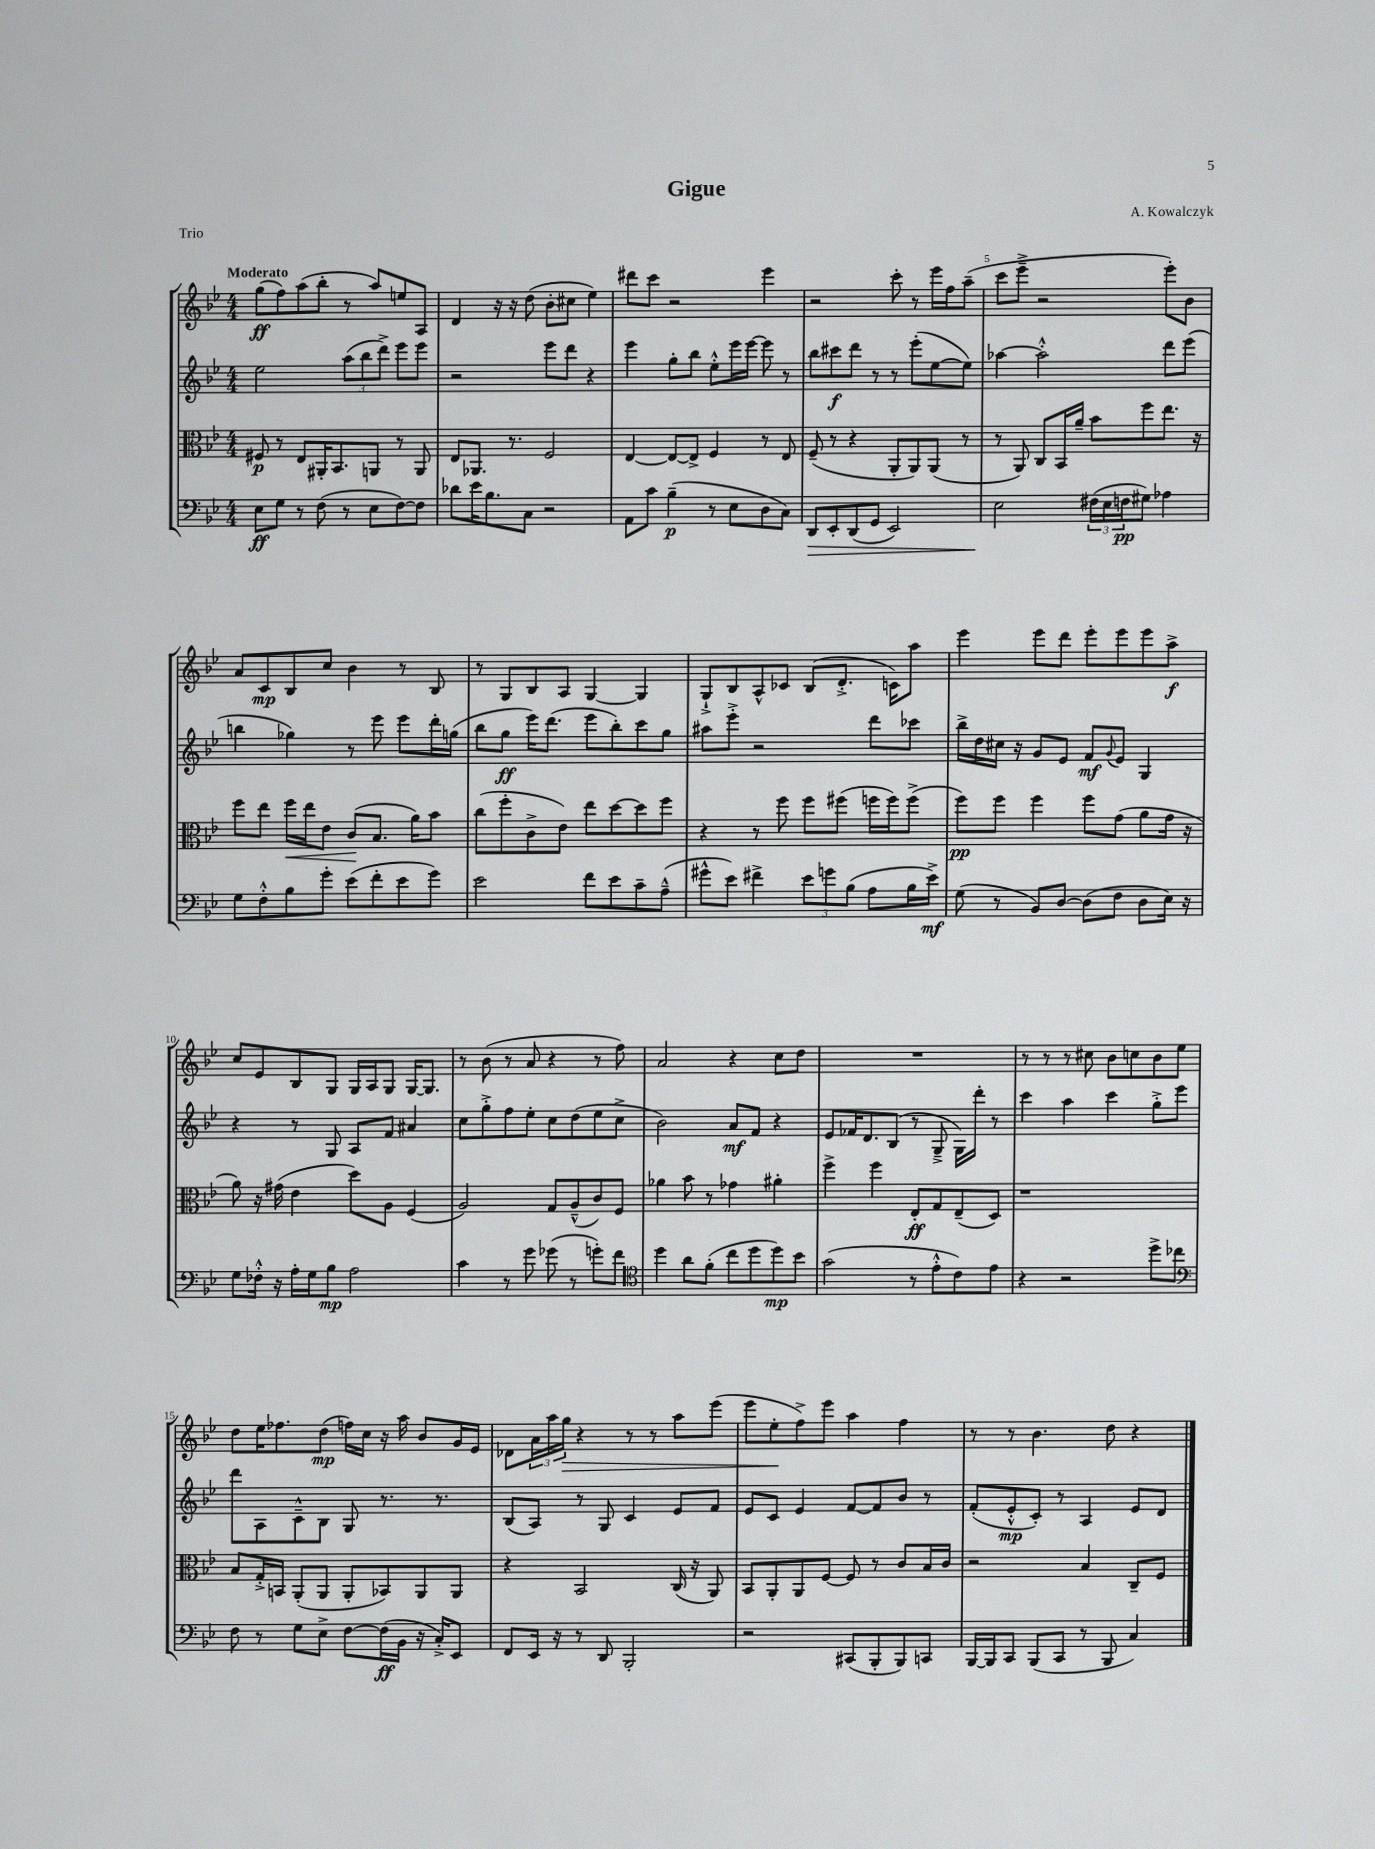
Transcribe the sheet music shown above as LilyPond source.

\header { title = "Gigue" composer = "A. Kowalczyk" piece = "Trio" }
<<
\new StaffGroup <<
\new Staff = "s0" {
    \clef treble \key bes \major \numericTimeSignature \time 4/4 \tempo "Moderato"
    g''8\ff( f''8) a''8( bes''8-. r8 a''8) e''8 a8 |
    d'4 r16 r16 d''8( bes'8-. cis''8 ees''4) |
    dis'''8 c'''8 r2 ees'''4 |
    r2 c'''8-. r8 ees'''16 f''16 a''8--( |
    c'''8 ees'''8---> r2 ees'''8-.) bes'8 |
    a'8 c'8\mp bes8 c''8 bes'4 r8 bes8 |
    r8 g8 bes8 a8 g4~ g4 |
    g8-!-> bes8 a8-^ ces'8 bes8( d'8.-.-> c'16) a''8 |
    ees'''4 ees'''8 d'''8 ees'''8-. ees'''8 ees'''8 a''8->\f |
    c''8 ees'8 bes8 g8 g16 a16 g8 g16~ g8. |
    r8 bes'8( r8 a'8 r4 r8 f''8) |
    a'2 r4 c''8 d''8 |
    R1 |
    r8 r8 r8 cis''8 bes'8 c''8 bes'8 ees''8 |
    d''8 ees''16 fes''8. d''8\mp( f''16) c''16 r16 a''16 bes'8 g'16 ees'16 |
    des'8 \tuplet 3/2 { a'16 a''16 g''16\> } r4 r8 r8 a''8 ees'''8( |
    ees'''8 ees''8-.\! f''8->) ees'''8 a''4 f''4 |
    r8 r8 bes'4. d''8 r4 \bar "|." |
}
\new Staff = "s1" {
    \clef treble \key bes \major \numericTimeSignature \time 4/4
    ees''2 \tuplet 3/2 { a''8( bes''8 d'''8->) } ees'''8 ees'''8 |
    r2 ees'''8 d'''8 r4 |
    ees'''4 g''8-. bes''8 ees''8-.-^ ees'''16 ees'''16~ ees'''8 r8 |
    bes''8 cis'''8\f d'''8 r8 r8 ees'''8-.( ees''8~ ees''8) |
    aes''4~ aes''2-.-^ d'''8 ees'''8( |
    b''4 ges''4) r8 ees'''8 ees'''8 d'''16-. g''16( |
    bes''8 g''8\ff ees'''16) d'''8.( ees'''8 bes''8-.) c'''8 g''8 |
    ais''8 ees'''8-.-> r2 d'''8 ces'''8 |
    bes''16-> d''16 cis''16 r16 g'8 ees'8 f'8\mf \appoggiatura { g'8 } ees'8 g4 |
    r4 r8 g8 a8 f'8 ais'4 |
    c''8 g''8-.-> f''8 ees''8-. c''8 d''8( ees''8 c''8-> |
    bes'2) a'8\mf f'8 r4 |
    ees'8 fes'16 d'8. bes8( r8 g8---> g16) d'''16-. r8 |
    c'''4 a''4 c'''4 g''8-.-> ees'''8 |
    d'''8 a8 c'8---^ bes8 g8 r8. r8. |
    bes8( a8) r8 g8 c'4 ees'8 f'8 |
    ees'8 c'8 ees'4 f'8~ f'8 bes'8 r8 |
    f'8-.( ees'8-.-^\mp c'8-.) r8 a4 ees'8 d'8 \bar "|." |
}
\new Staff = "s2" {
    \clef alto \key bes \major \numericTimeSignature \time 4/4
    fis8\p r8 ees8 ais,16-. bes,8. a,8 r8 a,8 |
    ees8 aes,8. r8. f2 |
    ees4~ ees8~ ees8-> f4 r8 ees8 |
    f8--( r8 r4 a,8-. a,8) a,8( r8 |
    r8 a,8) c8 bes,16 a'16-- bes'8 f''8 ees''8. r16 |
    f''8 ees''8 f''16\< ees''16 ees'8 c'8\!( bes8. a'16) bes'8 |
    c''8( f''8-. c'8-> ees'8) ees''8 d''8~ d''8 f''8 |
    r4 r8 f''8 f''8 fis''8( f''16 f''16) f''8->( |
    f''8\pp) f''8 f''4 f''8 g'8( a'8 g'16 r16 |
    a'8) r16 gis'16( ees'4 d''8) a8 f4( |
    a2) g8 a8---^( c'8) f8 |
    aes'4 bes'8 r8 ges'4 ais'4-. |
    f''4-> f''4 ees8-.\ff g8 ees8--( d8) |
    r1 |
    bes8 g16-.-> b,16 a,8-.( a,8 a,8-. bes,8) a,8 a,8 |
    r4 bes,2 c16( r16 a,8) |
    bes,8 a,8-. a,8 f8~ f8 r8 c'8 bes16 c'16 |
    r2 bes4 c8-- f8 \bar "|." |
}
\new Staff = "s3" {
    \clef bass \key bes \major \numericTimeSignature \time 4/4
    ees8\ff g8 r8 f8( r8 ees8 f8~) f8 |
    des'8 ees'16 bes8. c8 r2 |
    a,8 c'8 bes4--\p( r8 ees8 d8 c8) |
    d,8\> ees,8-. d,8( g,8 ees,2) |
    ees2\! \tuplet 3/2 { fis16( ees16 f16\pp } gis8) aes4 |
    g8 f8-.-^ bes8 g'8-. ees'8( f'8-. ees'8 g'8) |
    ees'2 f'8 ees'8 c'8-- a8---^( |
    gis'8-^ ees'8) fis'4-> \tuplet 3/2 { ees'8 g'8 bes8( } a8 bes16 ees'16->\mf) |
    g8( r8 bes,8) d8~ d8( f8 d8 ees16) r16 |
    g8 fes16-.-^ r16 a16-. g16 bes8\mp a2 |
    c'4 r8 g'8 ges'8( r8 g'8-.) f'8 |
    \clef tenor d''4 a'8 f'8-.( c''8 d''8 d''8\mp) bes'8 |
    g'2( r8 ees'8-.-^ c'8) ees'8 |
    r4 r2 d''8-> ces''8 |
    \clef bass f8 r8 g8 ees8-> f8~ f16\ff( bes,16 r16 c16-.->) ees,8 |
    f,8 ees,16 r16 r8 d,8 bes,,2-. |
    r2 cis,8( bes,,8-. bes,,8) c,8 |
    bes,,16~ bes,,16 c,8 bes,,8( c,8 r8 bes,,8 c4) \bar "|." |
}
>>
>>
\layout { \context { \Score \override BarNumber.break-visibility = ##(#f #t #t) barNumberVisibility = #(every-nth-bar-number-visible 5) } }
